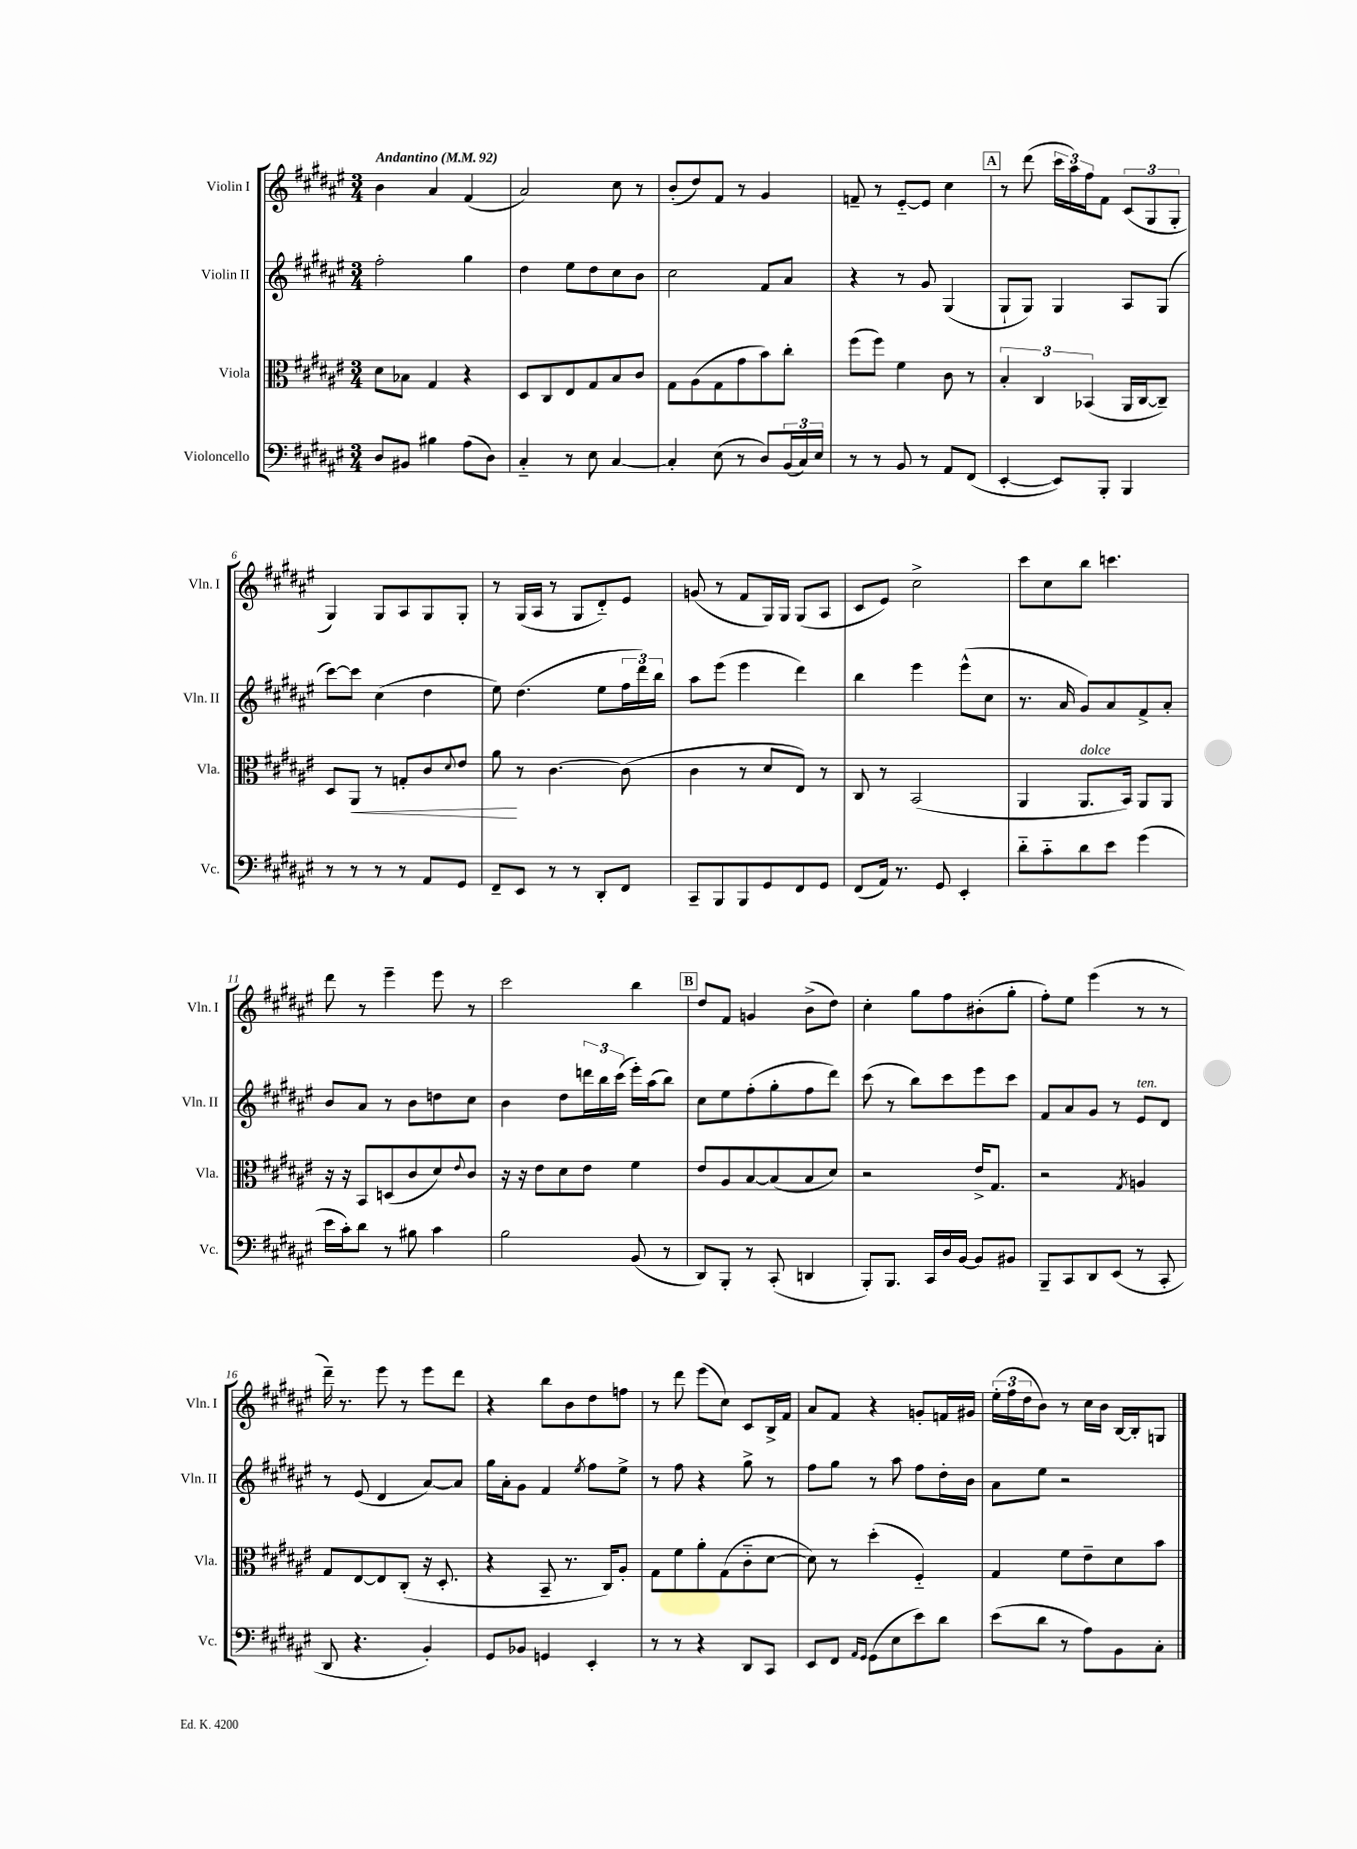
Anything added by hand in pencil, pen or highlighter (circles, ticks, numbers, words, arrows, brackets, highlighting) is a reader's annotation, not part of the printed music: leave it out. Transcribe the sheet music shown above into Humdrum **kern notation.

**kern	**kern	**kern	**kern
*staff4	*staff3	*staff2	*staff1
*clefF4	*clefC3	*clefG2	*clefG2
*k[f#c#g#d#a#e#]	*k[f#c#g#d#a#e#]	*k[f#c#g#d#a#e#]	*k[f#c#g#d#a#e#]
*M3/4	*M3/4	*M3/4	*M3/4
*MM92	*MM92	*MM92	*MM92
8D#/L	8d#\L	2ff#'\	4b\
8BB#/J	8B-\J	.	.
4B#\	4G#/	.	4a#/
(8A#\L	4r	4gg#\	(4f#/
8D#\J)	.	.	.
=	=	=	=
4C#'~/	8D#/L	4dd#\	2a#/)
.	8C#/	.	.
8r	8E#/	8ee#\L	.
8E#\	8G#/	8dd#\	.
[4C#/	8B/	8cc#\	8cc#\
.	8c#/J	8b\J	8r
=	=	=	=
4C#'/]	8G#\L	2cc#\	(8b'/L
.	(8A#\	.	8dd#/)
(8E#\	8G#\	.	8f#/J
8r	8g#\	.	8r
8D#/L)	8b\)	8f#/L	4g#/
(24BB/L	8cc#'\J	8a#/J	.
24C#/)	.	.	.
24E#/JJ	.	.	.
=	=	=	=
8r	(8ff#\L	4r	8f~/
8r	8ff#\J)	.	8r
8BB/	4f#\	8r	[8e#'~/L
8r	.	8g#/	8e#/]J
8AA#/L	8c#\	(4G#/	4cc#\
(8FF#/J	8r	.	.
=	=	=	=
[4EE#'/	6B'/	8G#`/L	8r
.	.	8G#/J)	(8ddd#\
.	6C#/	.	.
8EE#/]L)	.	4G#/	24ccc#\LL
.	.	.	24aa#\)
.	(6BB-/	.	24ff#\J
8BBB'/J	.	.	8f#\J
4BBB/	16AA#/LL	8A#/L	(12c#/L
.	[16C#/J	.	.
.	.	.	12G#/
.	8C#~/]J)	(8G#/J	.
.	.	.	12G#'/J
=	=	=	=
8r	8D#/L	[8ccc#\L)	4G#/)
8r	8AA#/J	8ccc#\]J	.
8r	8r	(4cc#\	8G#/L
8r	8G'/L	.	8A#/
8AA#/L	8c#/	4dd#\	8G#/
.	8qqd#/	.	.
8GG#/J	8e#/J	.	8G#'/J
=	=	=	=
8FF#~/L	8a#\	8ee#\)	8r
8EE#/J	8r	(4.dd#\	(16G#/LL
.	.	.	16A#/JJ
8r	[4.c#\	.	8r
8r	.	.	8G#/L
8DD#'/L	.	8ee#\L	8d#'~/)
8FF#/J	(8c#\]	24ff#\L	8e#/J
.	.	24ddd#\)	.
.	.	24bb\JJ	.
=	=	=	=
8CC#~/L	4c#\	8aa#\L	(8g/
8BBB/	.	(8eee#\J	8r
8BBB/	8r	4eee#\	8f#/L
8GG#/	8d#/L	.	16G#/L)
.	.	.	16G#/JJ
8FF#/	8E#/J)	4ddd#\)	(8G#/L
8GG#/J	8r	.	8A#/J
=	=	=	=
(8FF#/L	8C#/	4bb\	8c#/L
16AA#/Jk)	8r	.	8e#/J)
8.r	.	.	.
.	(2BB/	4eee#\	2cc#^\
8GG#/	.	.	.
4EE#'/	.	(8eee#^^\L	.
.	.	8cc#\J	.
=	=	=	=
8d#'~\L	4AA#/	8.r	8ccc#\L
8c#'~\	.	.	8cc#\
.	.	16a#/	.
8d#\	8.AA#/L	8g#/L)	8bb\J
8e#\J	.	8a#/	4.ccc\
.	16BB/Jk)	.	.
(4g#\	8AA#/L	8f#^/	.
.	8AA#/J	8a#'/J	.
=	=	=	=
16e#\LL	16r	8b/L	8ddd#\
16c#'\J)	16r	.	.
8d#\J	8BB/L	8a#/J	8r
8r	(8D/	8r	4eee#~\
8B#\	8c#/	8b\L	.
4c#\	8d#/)	8dd\	8eee#\
.	8qqe#/	.	.
.	8c#/J	8cc#\J	8r
=	=	=	=
2B\	16r	4b\	2ccc#\
.	16r	.	.
.	8e#\L	.	.
.	8d#\	8dd#\L	.
.	8e#\J	24ddd\L	.
.	.	24bb\	.
.	.	(24ccc#\JJ	.
(8BB/	4f#\	16eee#'\LL)	4bb\
.	.	(16aa#\J	.
8r	.	8bb\J)	.
=	=	=	=
8DD#/L)	8e#/L	8cc#\L	8dd#/L
8BBB'/J	8A#/	8ee#\	8f#/J
8r	[8B/	(8ff#'\	4g/
(8CC#'/	(8B/]	8gg#'\	.
4DD/	8B/	8ff#\	(8b^\L
.	8d#/J)	8ddd#\J)	8dd#\J)
=	=	=	=
8BBB'/L)	2r	(8ccc#\	4cc#'\
8.BBB/J	.	8r	.
.	.	8bb\L)	8gg#\L
16CC#/LL	.	.	.
16D#/	.	8ccc#\	8ff#\
[16BB/JJ	.	.	.
8BB/]L	16e#^/LK	8eee#\	(8b#'\
.	8.G#/J	.	.
8BB#/J	.	8ccc#\J	8gg#'\J
=	=	=	=
8BBB~/L	2r	8f#/L	8ff#'\L)
8CC#/	.	8a#/	8ee#\J
8DD#/	.	8g#/J	(4eee#\
(8EE#/J	.	8r	.
.	8qG#/	.	.
8r	4A/	8e#/L	8r
8CC#'/	.	8d#/J	8r
=	=	=	=
8DD#/	8G#/L	8r	16ddd#~\)
.	.	.	8.r
4.r	[8E#/	(8e#/	.
.	8E#/]	4d#/	8eee#\
.	(8C#'/J	.	8r
4BB'/)	16r	[8a#/L)	8eee#\L
.	8.D#'/	.	.
.	.	8a#/]J	8ddd#\J
=	=	=	=
8GG#/L	4r	16gg#\LL	4r
.	.	16a#'\J	.
8BB-/J	.	8g#\J	.
4GG/	8BB~/	4f#/	8bb\L
.	8.r	.	8b\
.	.	8qee#/	.
4EE#'/	.	8ff#\L	8dd#\
.	16C#/LK)	.	.
.	8A#'/J	8ee#^\J	8ff\J
=	=	=	=
8r	8G#\L	8r	8r
8r	8f#\	8ff#\	8ddd#\
4r	8a#'\	4r	(8eee#\L
.	(8G#\	.	8cc#\J)
8DD#/L	8c#'~\	8gg#^\	8c#/L
8CC#/J	[8d#\J	8r	16B^/L
.	.	.	16f#/JJ
=	=	=	=
8EE#/L	8d#\])	8ff#\L	8a#/L
8FF#/J	8r	8gg#\J	8f#/J
16qqAA#/LL	.	.	.
16qqGG#/JJ	.	.	.
(8GG#\L	(4dd#'\	8r	4r
8E#\	.	8aa#\	.
8e#\)	4F#'~/)	8ff#\L	8g'/L
8d#\J	.	16dd#'\L	16f/L
.	.	16b\JJ	16g#/JJ
=	=	=	=
(8e#\L	4G#/	8a#\L	(24ee#'\LL
.	.	.	24ff#\
.	.	.	24dd#\J
8d#\J	.	8ee#\J	8b\J)
8r	8f#\L	2r	8r
8A#\L)	8e#~\	.	16cc#\LL
.	.	.	16b\JJ
8BB\	8d#\	.	[16B/LL
.	.	.	16B'/]J
8C#'\J	8b\J	.	8G/J
==	==	==	==
*-	*-	*-	*-
